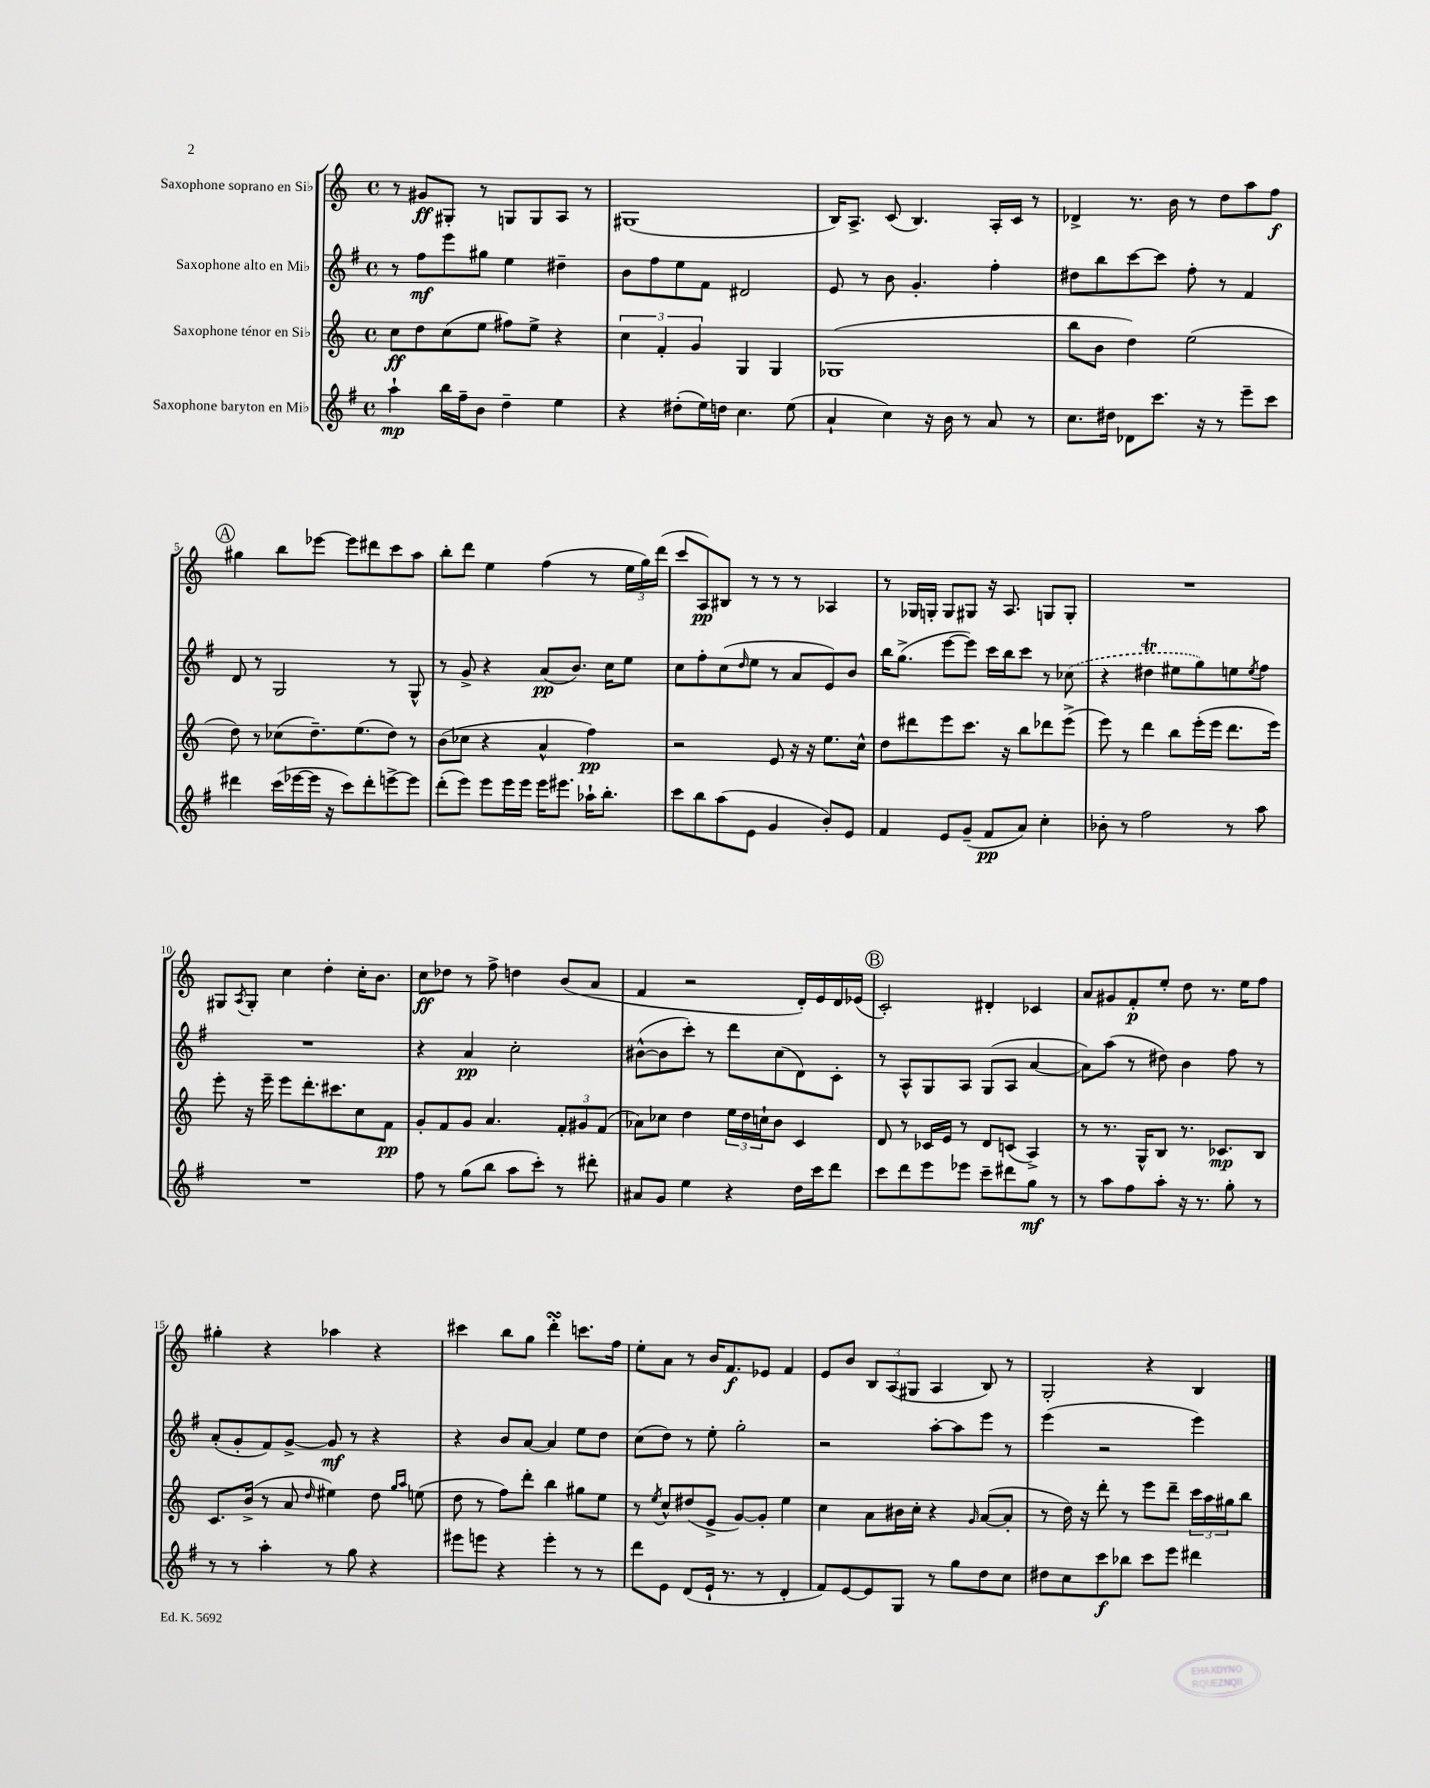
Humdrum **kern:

**kern	**kern	**kern	**kern
*staff4	*staff3	*staff2	*staff1
*clefG2	*clefG2	*clefG2	*clefG2
*k[f#]	*k[]	*k[f#]	*k[]
*M4/4	*M4/4	*M4/4	*M4/4
*met(c)	*met(c)	*met(c)	*met(c)
4aa`	8cc	8r	8r
.	8dd	8ff#	8g#
16bb	(8cc	8eee	8G#'
16ff#~	.	.	.
8b	8ee	8gg#	8r
4dd~	8ff#)	4ee	8G
.	8ee^	.	8G
4ee	4r	4dd#~	8A
.	.	.	8r
=	=	=	=
4r	6cc	8b	(1G#
.	.	8ff#	.
.	6f'	.	.
(8dd#'	.	8ee	.
.	6g	.	.
16ee)	.	8f#	.
16dd	.	.	.
4.cc	4G	2d#	.
.	4G	.	.
(8ee	.	.	.
=	=	=	=
4a`	(1G-	8e	16B)
.	.	.	8.A^
.	.	8r	.
4cc)	.	8b	(8c
.	.	4.g'	4.B)
16r	.	.	.
16b	.	.	.
8r	.	.	.
8a	.	4ff#'	16A'
.	.	.	16c
8r	.	.	8r
=	=	=	=
8.cc	8bb	8dd#	4d-^
.	8b	8bb	.
16dd#	.	.	.
8d-	4dd)	[8ccc	8.r
8.ccc	.	8ccc]	.
.	.	.	16b
.	(2ee	8ff#'	8r
16r	.	.	.
8r	.	8r	8dd
8eee~	.	4f#	8aa
8ccc	.	.	8ff
=	=	=	=
4ddd#	8dd)	8d	4gg#
.	8r	8r	.
(16ccc	(8cc-	2G	8bb
[16eee-	.	.	.
16eee-]	8.dd~)	.	[8eee-
16r	.	.	.
8ccc)	.	.	8eee-]
.	(8.ee	.	.
8ddd#'	.	.	8ddd#
[8eee^	8dd)	8r	8ccc
8eee]	8r	8G^^	8aa
=	=	=	=
(8ddd'	(8b	8r	8bb'
8eee)	8cc-	8g^	8ddd
8eee	4r	4r	4ee
16eee	.	.	.
16eee	.	.	.
16eee	4a^^	(8a	(4ff
8.eee#	.	.	.
.	.	8.b)	.
16aa-`	4ff)	.	8r
8.bb'	.	16cc	.
.	.	8ee	24ee
.	.	.	24gg)
.	.	.	(24ddd
=	=	=	=
8ccc	2r	8cc	8ccc
8bb	.	8ff#'	8A)
(8aa	.	(8cc	8B#
.	.	16qqdd	.
8e	.	8ee	8r
4g	8e	8r	8r
.	16r	8a	8r
.	16r	.	.
8b')	8.ee	8e)	4A-
8e	.	8b	.
.	16cc^^	.	.
=	=	=	=
4f#	8dd	16bb	8r
.	.	(8.gg^	.
.	8ddd#	.	16G-
.	.	.	16G'
8e	8eee	[8eee	8G
(8g~	8.ccc	8eee])	8G#
8f#	.	16ccc	16r
.	16r	16bb	8.A
8a)	8bb	8ccc	.
4cc'	8ddd-	8r	8G
.	(8eee^	(8cc-	8G'
=	=	=	=
8b-'	8eee)	4r	1r
8r	8r	.	.
2ff#	4ddd	4dd#	.
.	8bb	8ee#	.
.	(16eee'	8gg)	.
.	16eee	.	.
8r	8.ddd	8ee	.
.	.	8qee	.
8aa	.	8ff#	.
.	16eee)	.	.
=	=	=	=
1r	8eee'	1r	8G#
.	.	.	8qA
.	16r	.	8G#'
.	16eee~	.	.
.	8eee	.	4cc
.	8.ddd'	.	.
.	.	.	4dd'
.	8.ccc#	.	.
.	8cc	.	16cc'
.	.	.	8.b
.	8f	.	.
=	=	=	=
8ff#	8g'	4r	8cc
8r	8f	.	8dd-
(8gg	8g	4a	8r
8bb	4.a	.	8ff^
8aa	.	2cc'	4dd
8ccc')	.	.	.
8r	12f'	.	(8b
.	12g#	.	.
8ddd#'	.	.	8a
.	(12f	.	.
=	=	=	=
8a#	8a-)	([8b#^^	4f
8g	8cc-	8b#]	.
4ee	4dd	8ccc')	2r
.	.	8r	.
4r	24ee	8ddd	.
.	24dd	.	.
.	24cc`	.	.
.	8b	(8cc	.
16dd	4c	8d)	16d')
16ccc	.	.	16e
8ddd	.	8c'	16d
.	.	.	(16e-
=	=	=	=
8ccc	8d	8r	2c')
8ddd	8r	8A^^	.
8eee	16c-	8G	.
.	16e	.	.
8eee-	8r	8A	.
8ccc~	8d	(8G	4d#'
8ddd#	(8c	8A	.
8gg	4A^)	[4a	4c-
8r	.	.	.
=	=	=	=
8r	8r	8a])	8a
8aa	8.r	(8aa	8g#
8ff#	.	8r	8f'
.	16G^^	.	.
8aa'	8B	8dd#)	8ee'
16r	8.r	4b	8dd
8.r	.	.	.
.	.	.	8.r
.	8.c-	.	.
8gg'	.	8ff#	.
.	.	.	16ee
8r	8B	8r	8ff
=	=	=	=
8r	8.c	(8a'	4gg#'
8r	.	8g'	.
.	(16b^	.	.
4aa'	8r	8f#)	4r
.	8a	[8g^	.
.	16qqdd	.	.
8r	4ee#)	8g]	4aa-
8gg	.	8r	.
4r	8dd	4r	4r
.	16qqgg	.	.
.	16qqaa	.	.
.	(8ee	.	.
=	=	=	=
8eee#	8dd	4r	4ccc#
8eee	8r	.	.
4r	8ff)	8b	8bb
.	8ddd'	[8a	8gg
4eee'	4bb	4a]	4ddd'
8r	8gg#	8ee	8.ccc
8r	8ee	8dd	.
.	.	.	16ff
=	=	=	=
8ddd	8r	(8cc	8ee'
.	8qee	.	.
8e	8cc^^	8dd)	8a
(8d	(8dd#	8r	8r
16e`	8e^	8ee'	16b
8.r	.	.	8.f
.	[8g)	2gg'	.
8r	8g']	.	8e-
4d'	4ee	.	4f
=	=	=	=
8f#)	4cc	2r	8e
[8e	.	.	8b
8e]	8a	.	12B
.	.	.	(12A
8G	16b#	.	.
.	.	.	12G#
.	16cc'	.	.
8r	4r	[8aa'	4A
8gg	.	8aa]	.
.	16qqg	.	.
8dd	([8a	8eee	8B)
8cc	8a']	8r	8r
=	=	=	=
8dd#	8r	(4eee	2G'
8cc	16dd)	.	.
.	16r	.	.
8ccc	8ddd'	2r	.
8bb-	8r	.	.
8ccc	8eee	.	4r
8eee	8ddd~	.	.
4ddd#	24ccc	4eee)	4B
.	24aa	.	.
.	24gg#	.	.
.	8bb	.	.
==	==	==	==
*-	*-	*-	*-
